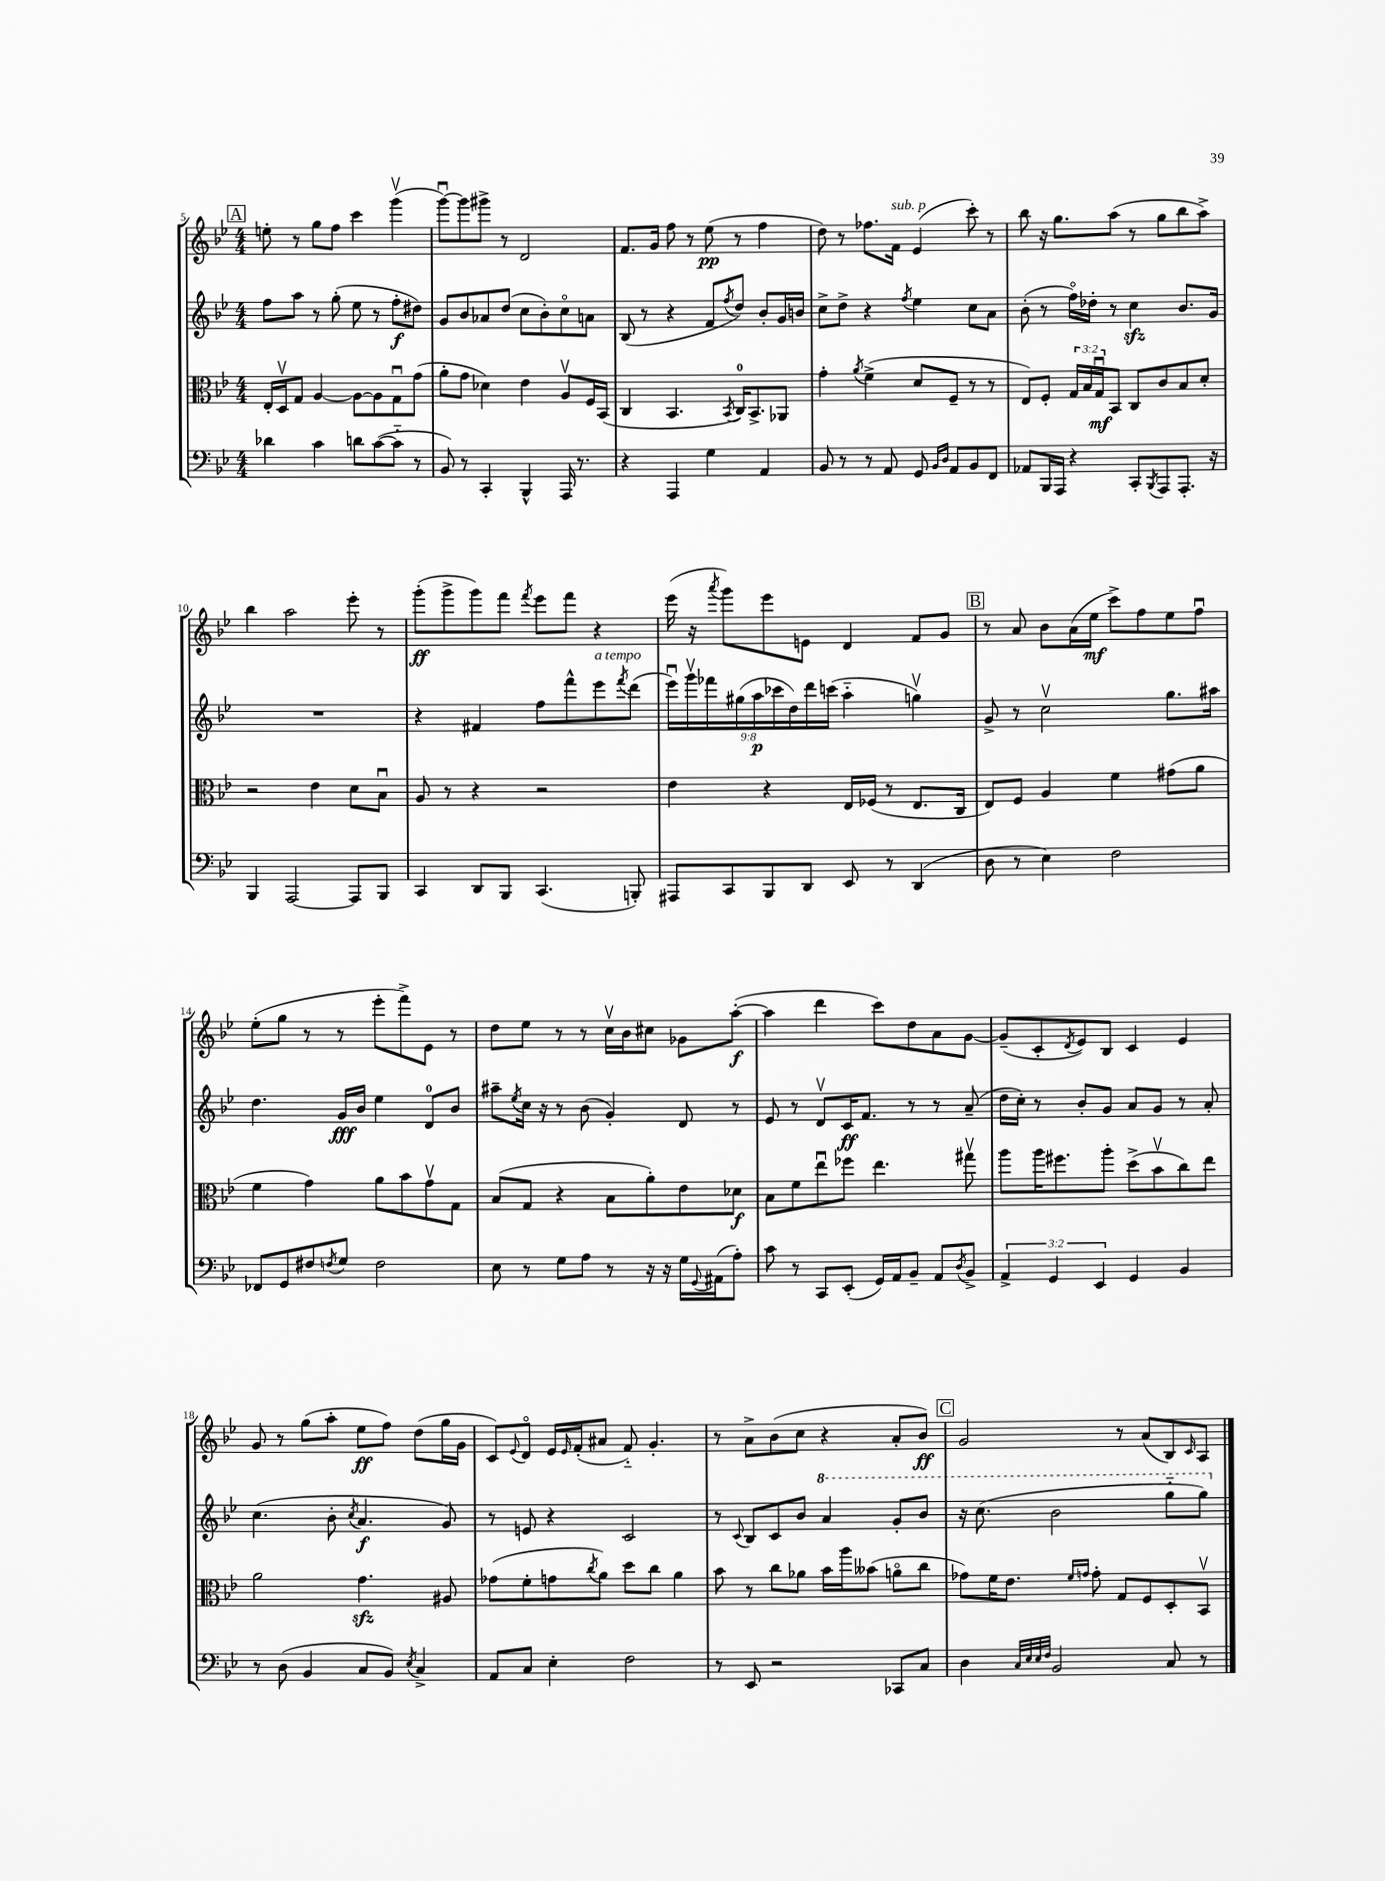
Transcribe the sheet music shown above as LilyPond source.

<<
\new StaffGroup <<
\new Staff = "s0" {
    \clef treble \key bes \major \numericTimeSignature \time 4/4
    \mark \markup { \box "A" } e''8-. r8 g''8 f''8 c'''4 g'''4\upbow( |
    g'''8~\downbow) g'''8 gis'''8-> r8 d'2 |
    f'8. g'16 f''8 r8 ees''8\pp( r8 f''4 |
    d''8) r8 fes''8. f'16^\markup { \italic "sub. p" } ees'4( c'''8-.) r8 |
    bes''8 r16 g''8. a''8( r8 g''8 bes''8 a''8->) |
    bes''4 a''2 ees'''8-. r8 |
    g'''8-.\ff( g'''8-> g'''8) f'''8 \acciaccatura { f'''8 } ees'''8 f'''8 r4 |
    ees'''16( r16 \acciaccatura { a'''8 } g'''8) ees'''8 e'8 d'4 f'8 g'8 |
    \mark \markup { \box "B" } r8 a'8 bes'8 a'16( ees''16\mf c'''8->) f''8 ees''8 f''8\downbow |
    ees''8-.( g''8 r8 r8 ees'''8-. f'''8->) ees'8 r8 |
    d''8 ees''8 r8 r8 c''16\upbow bes'16 cis''8 ges'8 a''8~-.\f( |
    a''4 d'''4 c'''8) d''8 a'8 g'8~ |
    g'8--( c'8-. \acciaccatura { d'8 } ees'8) bes8 c'4 ees'4 |
    g'8 r8 g''8( a''8-. ees''8\ff f''8) d''8( g''16 g'16 |
    c'8) \appoggiatura { ees'8 } d'8\flageolet ees'16 \grace { ees'16 } f'16-.( ais'8 f'8-_) g'4.-. |
    r8 a'8-> bes'8( c''8 r4 a'8-. bes'8\ff) |
    \mark \markup { \box "C" } g'2 r8 a'8( bes8) \grace { c'16 } a8 \bar "|." |
}
\new Staff = "s1" {
    \clef treble \key bes \major \numericTimeSignature \time 4/4 \override Staff.TupletNumber.text = #tuplet-number::calc-fraction-text
    \mark \markup { \box "A" } f''8 a''8 r8 g''8-.( ees''8 r8 f''8-.\f dis''8) |
    g'8 bes'8 aes'8 d''8( c''8 bes'8-.) c''8\flageolet a'8 |
    bes8( r8 r4 f'8 \acciaccatura { f''8 } d''8) bes'8-. g'16 b'16 |
    c''8-> d''8-> r4 \acciaccatura { f''8 } ees''4 c''8 a'8 |
    bes'8-.( r8 f''16\flageolet) des''16-. r8 c''4\sfz bes'8. g'16 |
    R1 |
    r4 fis'4 f''8 f'''8-^ ees'''8^\markup { \italic "a tempo" } \acciaccatura { f'''8 } d'''8( |
    \tuplet 9/8 { ees'''16\downbow) g'''16\upbow fes'''16 gis''16( a''16\p ces'''16 d''16) d'''16 c'''16( } a''4-_ g''4\upbow) |
    \mark \markup { \box "B" } g'8-> r8 c''2\upbow g''8. ais''16 |
    d''4. g'16\fff bes'16 ees''4 d'8-0 bes'8 |
    ais''8-- \acciaccatura { ees''8 } c''16 r16 r8 bes'8( g'4-.) d'8 r8 |
    ees'8 r8 d'8\upbow c'16\ff f'8. r8 r8 a'8--( |
    d''16 c''16-.) r8 bes'8-. g'8 a'8 g'8 r8 a'8-. |
    c''4.( bes'8-. \acciaccatura { c''8 } a'4.\f g'8) |
    r8 e'8 r4 c'2 |
    r8 \appoggiatura { c'8 } bes8 c'8 bes'8 \ottava #1 a''4 g''8-. bes''8 |
    \mark \markup { \box "C" } r16 c'''8.( bes''2 g'''8-_ g'''8) \ottava #0 \bar "|." |
}
\new Staff = "s2" {
    \clef alto \key bes \major \numericTimeSignature \time 4/4 \override Staff.TupletNumber.text = #tuplet-number::calc-fraction-text
    \mark \markup { \box "A" } ees16-. d16\upbow g8 a4~ a8~ a8 g8\downbow g'8( |
    a'8-. g'8 des'4) ees'4 a8\upbow f16 bes,16( |
    c4 bes,4. \acciaccatura { bes,8 } c16-0) bes,8.-> aes,8 |
    g'4-. \acciaccatura { a'8 } f'4->( d'8 f8-- r8 r8 |
    ees8) f8-. \tuplet 3/2 { g16 bes16 g16\downbow\mf } bes,8 c8 c'8 bes8 d'8-. |
    r2 ees'4 d'8 bes8\downbow |
    a8 r8 r4 r2 |
    ees'4 r4 ees16 fes16( r8 ees8. c16 |
    \mark \markup { \box "B" } ees8) f8 a4 f'4 gis'8( a'8 |
    f'4 g'4) a'8 bes'8 g'8\upbow g8 |
    bes8( g8 r4 bes8 a'8-.) ees'8 des'8\f |
    bes8 f'8 ees''8\downbow fes''8 ees''4. gis''8\upbow |
    a''8 a''16 fis''8. a''8-. d''8->( bes'8\upbow c''8) ees''8 |
    a'2 g'4.\sfz ais8 |
    ges'8( f'8-. g'8 \acciaccatura { c''8 } a'8) d''8 c''8 a'4 |
    bes'8 r8 c''8 aes'8 bes'16 a''16 beses'8( a'8\flageolet c''8 |
    \mark \markup { \box "C" } ges'8) f'16 ees'8. \grace { f'16 g'16 } g'8-. g8 f8 d8-. bes,8\upbow \bar "|." |
}
\new Staff = "s3" {
    \clef bass \key bes \major \numericTimeSignature \time 4/4 \override Staff.TupletNumber.text = #tuplet-number::calc-fraction-text
    \mark \markup { \box "A" } des'4 c'4 d'8 c'8~( c'8-_ r8 |
    bes,8) r8 c,4-. bes,,4-^ a,,16 r8. |
    r4 a,,4 g4 a,4 |
    bes,8 r8 r8 a,8 g,8 \grace { bes,16 d16 } a,8 bes,8 f,8 |
    aes,8 bes,,16 a,,16 r4 c,8-. \acciaccatura { bes,,8 } a,,8 a,,8.-. r16 |
    bes,,4 a,,2~ a,,8 bes,,8 |
    c,4 d,8 bes,,8 c,4.( b,,8-.) |
    ais,,8 c,8 bes,,8 d,8 ees,8 r8 d,4( |
    \mark \markup { \box "B" } d8 r8 ees4) f2 |
    fes,8 g,8 fis8 \acciaccatura { f8 } g8 f2 |
    ees8 r8 g8 a8 r8 r16 r16 g16 \appoggiatura { g,8 } ais,16( a8-.) |
    c'8 r8 c,8 ees,8-.( g,16) a,16 bes,8-- a,8 \acciaccatura { d8 } bes,8-> |
    \tuplet 3/2 { a,4-> g,4 ees,4 } g,4 bes,4 |
    r8 d8( bes,4 c8 bes,8) \acciaccatura { ees8 } c4-> |
    a,8 c8 ees4-. f2 |
    r8 ees,8 r2 ces,8 c8 |
    \mark \markup { \box "C" } d4 \grace { c32 ees32 ees32 f32 } bes,2 c8 r8 \bar "|." |
}
>>
>>
\layout { \context { \Score currentBarNumber = #5 } }
